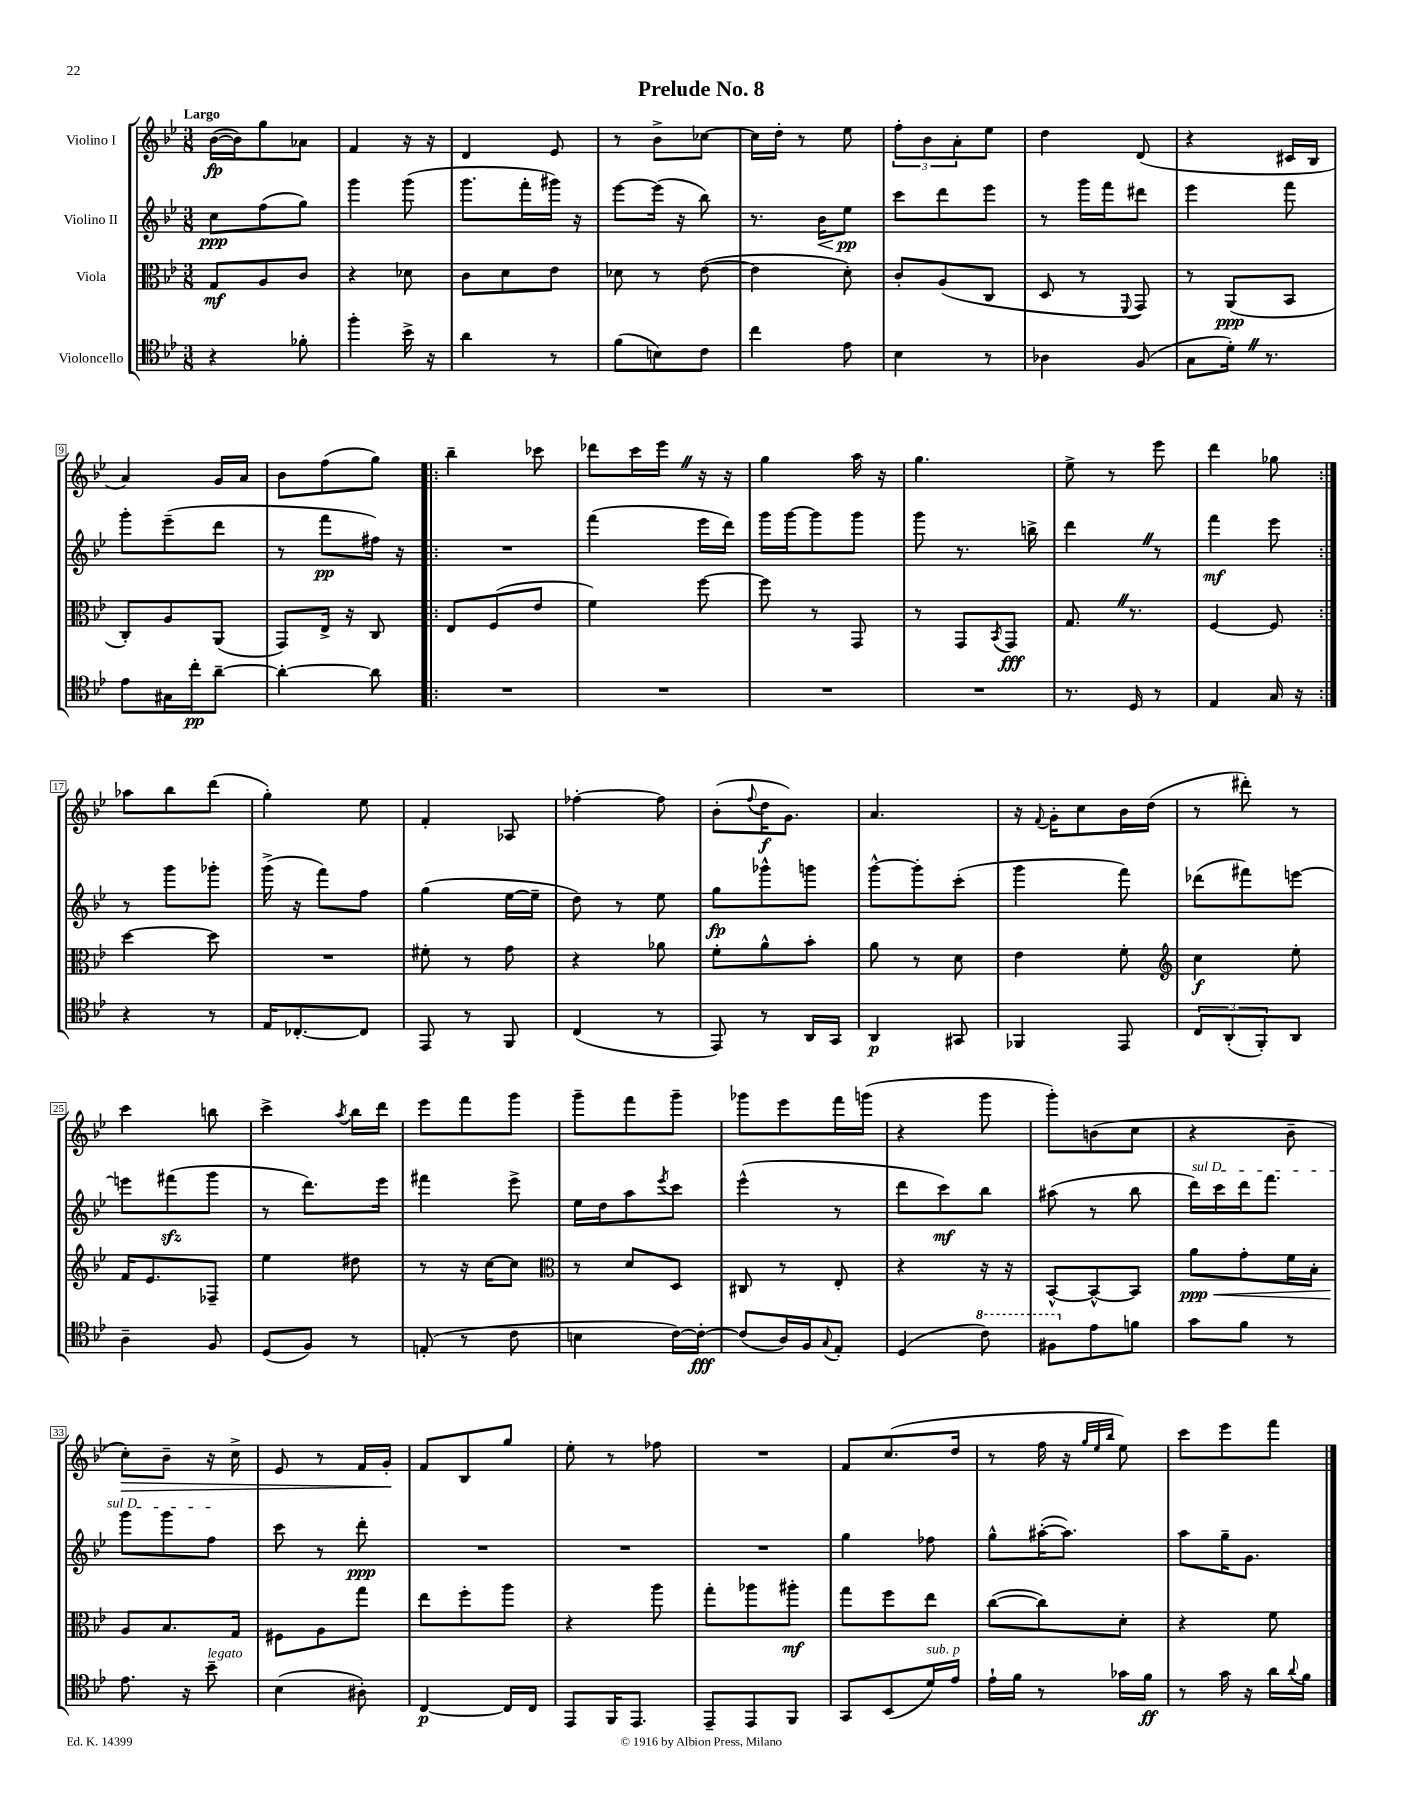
\header { title = "Prelude No. 8" }
<<
\new StaffGroup <<
\new Staff = "s0" \with { instrumentName = "Violino I" } {
    \clef treble \key bes \major \numericTimeSignature \time 3/8 \tempo "Largo"
    bes'16~\fp( bes'16) g''8 aes'8 |
    f'4 r16 r16 |
    d'4 ees'8 |
    r8 bes'8-> ces''8~ |
    ces''16 d''16-. r8 ees''8 |
    \tuplet 3/2 { f''8-. bes'8 a'8-. } ees''8 |
    d''4 d'8( |
    r4 cis'16 bes16 |
    a'4) g'16 a'16 |
    bes'8 f''8( g''8) |
    \repeat volta 2 { bes''4-- ces'''8 |
    des'''8 c'''16 ees'''16 \once \override BreathingSign.text = \markup { \musicglyph "scripts.caesura.straight" } \breathe r16 r16 |
    g''4 a''16 r16 |
    g''4. |
    ees''8-> r8 ees'''8 |
    d'''4 ges''8 | }
    aes''8 bes''8 d'''8( |
    g''4-.) ees''8 |
    f'4-. aes8 |
    fes''4~-. fes''8 |
    bes'8-.( \appoggiatura { f''8 } d''16\f g'8.) |
    a'4. |
    r16 \appoggiatura { f'8 } g'16-. c''8 bes'16 d''16( |
    r8 dis'''8-.) r8 |
    c'''4 b''8 |
    c'''4-> \acciaccatura { a''8 } bes''16 d'''16 |
    ees'''8 f'''8 g'''8 |
    g'''8-- f'''8 g'''8-- |
    ges'''8 ees'''8 f'''16 g'''16( |
    r4 g'''8 |
    g'''8-.) b'8( c''8 |
    r4 bes'8-- |
    c''8-.\>) bes'8-- r16 c''16-> |
    ees'8 r8 f'16 g'16-.\! |
    f'8 bes8 g''8 |
    ees''8-. r8 fes''8 |
    R4. |
    f'8 c''8.( d''16 |
    r8 f''16 r16 \grace { g''32 ees''32 bes''32 } ees''8) |
    c'''8 ees'''8 f'''8 \bar "|." |
}
\new Staff = "s1" \with { instrumentName = "Violino II" } {
    \clef treble \key bes \major \numericTimeSignature \time 3/8
    c''8\ppp f''8( g''8) |
    g'''4 g'''8( |
    g'''8. f'''16-. gis'''16) r16 |
    ees'''8~ ees'''16( r16 bes''8) |
    r8. bes'16\< ees''8\pp\! |
    c'''8 d'''8 ees'''8 |
    r8 g'''16 f'''16 dis'''8 |
    ees'''4 f'''8 |
    g'''8-. ees'''8--( d'''8 |
    r8 f'''8\pp fis''16) r16 |
    \repeat volta 2 { R4. |
    f'''4( ees'''16 d'''16) |
    g'''16 g'''16~ g'''8 g'''8 |
    g'''8 r8. b''16-> |
    d'''4 \once \override BreathingSign.text = \markup { \musicglyph "scripts.caesura.straight" } \breathe r8 |
    f'''4\mf ees'''8 | }
    r8 g'''8 ges'''8-. |
    g'''16->( r16 f'''8) f''8 |
    g''4( ees''16~ ees''16-- |
    d''8) r8 ees''8 |
    g''8\fp ges'''8-^ g'''8 |
    g'''8~-^ g'''8-. c'''8-.( |
    g'''4 f'''8) |
    des'''8( fis'''8) e'''8~ |
    e'''8 fis'''8\sfz( g'''8 |
    r8 d'''8.) ees'''16 |
    fis'''4 ees'''8-> |
    ees''16 d''16 a''8 \acciaccatura { ees'''8 } c'''8 |
    ees'''4-^( r8 |
    d'''8 c'''8\mf) bes''8 |
    ais''8( r8 bes''8 |
    \once \override TextSpanner.bound-details.left.text = \markup { \italic "sul D" } d'''16\startTextSpan) c'''16 d'''16 f'''8. |
    g'''8 g'''8 f''8\stopTextSpan |
    c'''8 r8 d'''8-.\ppp |
    R4. |
    R4. |
    R4. |
    g''4 fes''8 |
    g''8-^ ais''16~-.( ais''8.) |
    a''8 g''16-- g'8. \bar "|." |
}
\new Staff = "s2" \with { instrumentName = "Viola" } {
    \clef alto \key bes \major \numericTimeSignature \time 3/8
    g8\mf a8 c'8 |
    r4 des'8 |
    c'8 d'8 ees'8 |
    des'8 r8 ees'8~( |
    ees'4 d'8-.) |
    c'8-. a8( c8 |
    d8 r8 \appoggiatura { f,8 } g,8) |
    r8 a,8\ppp( bes,8 |
    c8-.) a8 a,8( |
    g,8) ees16-> r16 c8 |
    \repeat volta 2 { ees8 f8( ees'8 |
    f'4) f''8~ |
    f''8 r8 g,8 |
    r8 g,8 \acciaccatura { bes,8 } g,8\fff |
    g8. \once \override BreathingSign.text = \markup { \musicglyph "scripts.caesura.straight" } \breathe r8. |
    f4~ f8 | }
    d''4~ d''8 |
    R4. |
    fis'8-. r8 g'8 |
    r4 aes'8 |
    f'8-. a'8-^ bes'8-. |
    a'8 r8 d'8 |
    ees'4 f'8-. |
    \clef treble c''4\f ees''8-. |
    f'16 ees'8. fes8-- |
    ees''4 dis''8 |
    r8 r16 c''16~ c''8 |
    \clef alto r8 d'8 d8 |
    cis8 r8 ees8-. |
    r4 r16 r16 |
    bes,8~-^ bes,8~-^ bes,8 |
    a'8\ppp\< g'8-. f'16 bes16-. |
    a8\! bes8. g16 |
    fis8 a8 g''8 |
    ees''8 f''8-. a''8 |
    r4 a''8 |
    g''8-. aes''8 ais''8-.\mf |
    g''8 f''8 ees''8 |
    c''8~( c''8) d'8-. |
    r4 f'8 \bar "|." |
}
\new Staff = "s3" \with { instrumentName = "Violoncello" } {
    \clef tenor \key bes \major \numericTimeSignature \time 3/8
    r4 fes'8-. |
    f''4-. bes'16-> r16 |
    a'4 r8 |
    f'8( b8) c'8 |
    c''4 ees'8 |
    bes4 r8 |
    aes4 f8( |
    g8 d'16-.) \once \override BreathingSign.text = \markup { \musicglyph "scripts.caesura.straight" } \breathe r8. |
    ees'8 gis16 c''16-.\pp a'8~-- |
    a'4~-. a'8 |
    \repeat volta 2 { R4. |
    R4. |
    R4. |
    R4. |
    r8. d16 r8 |
    ees4 g16 r16 | }
    r4 r8 |
    ees16 ces8.~-. ces8 |
    ees,8 r8 f,8 |
    c4( r8 |
    ees,8) r8 a,16 g,16 |
    a,4\p gis,8 |
    fes,4 ees,8 |
    \tuplet 3/2 { c8 a,8-.( f,8-.) } a,8 |
    a4-- f8 |
    d8( f8) r8 |
    e8-.( r8 c'8 |
    b4 c'16~) c'16~-.\fff |
    c'8( a16) f16 \appoggiatura { g8 } ees8-. |
    d4( \ottava #1 c''8) |
    fis'8 \ottava #0 ees'8 f'8 |
    g'8 f'8 r8 |
    ees'8. r16 bes'8--^\markup { \italic "legato" } |
    bes4( ais8-.) |
    c4~\p c16 c16 |
    ees,8 f,16 ees,8. |
    ees,8-- ees,8 f,8 |
    g,8 bes,8( d'16^\markup { \italic "sub. p" }) ees'16 |
    ees'16-! f'16 r8 ges'16 f'16\ff |
    r8 g'16 r16 a'16 \appoggiatura { a'8 } f'16 \bar "|." |
}
>>
>>
\layout { \context { \Score \override BarNumber.stencil = #(make-stencil-boxer 0.1 0.3 ly:text-interface::print) } }
